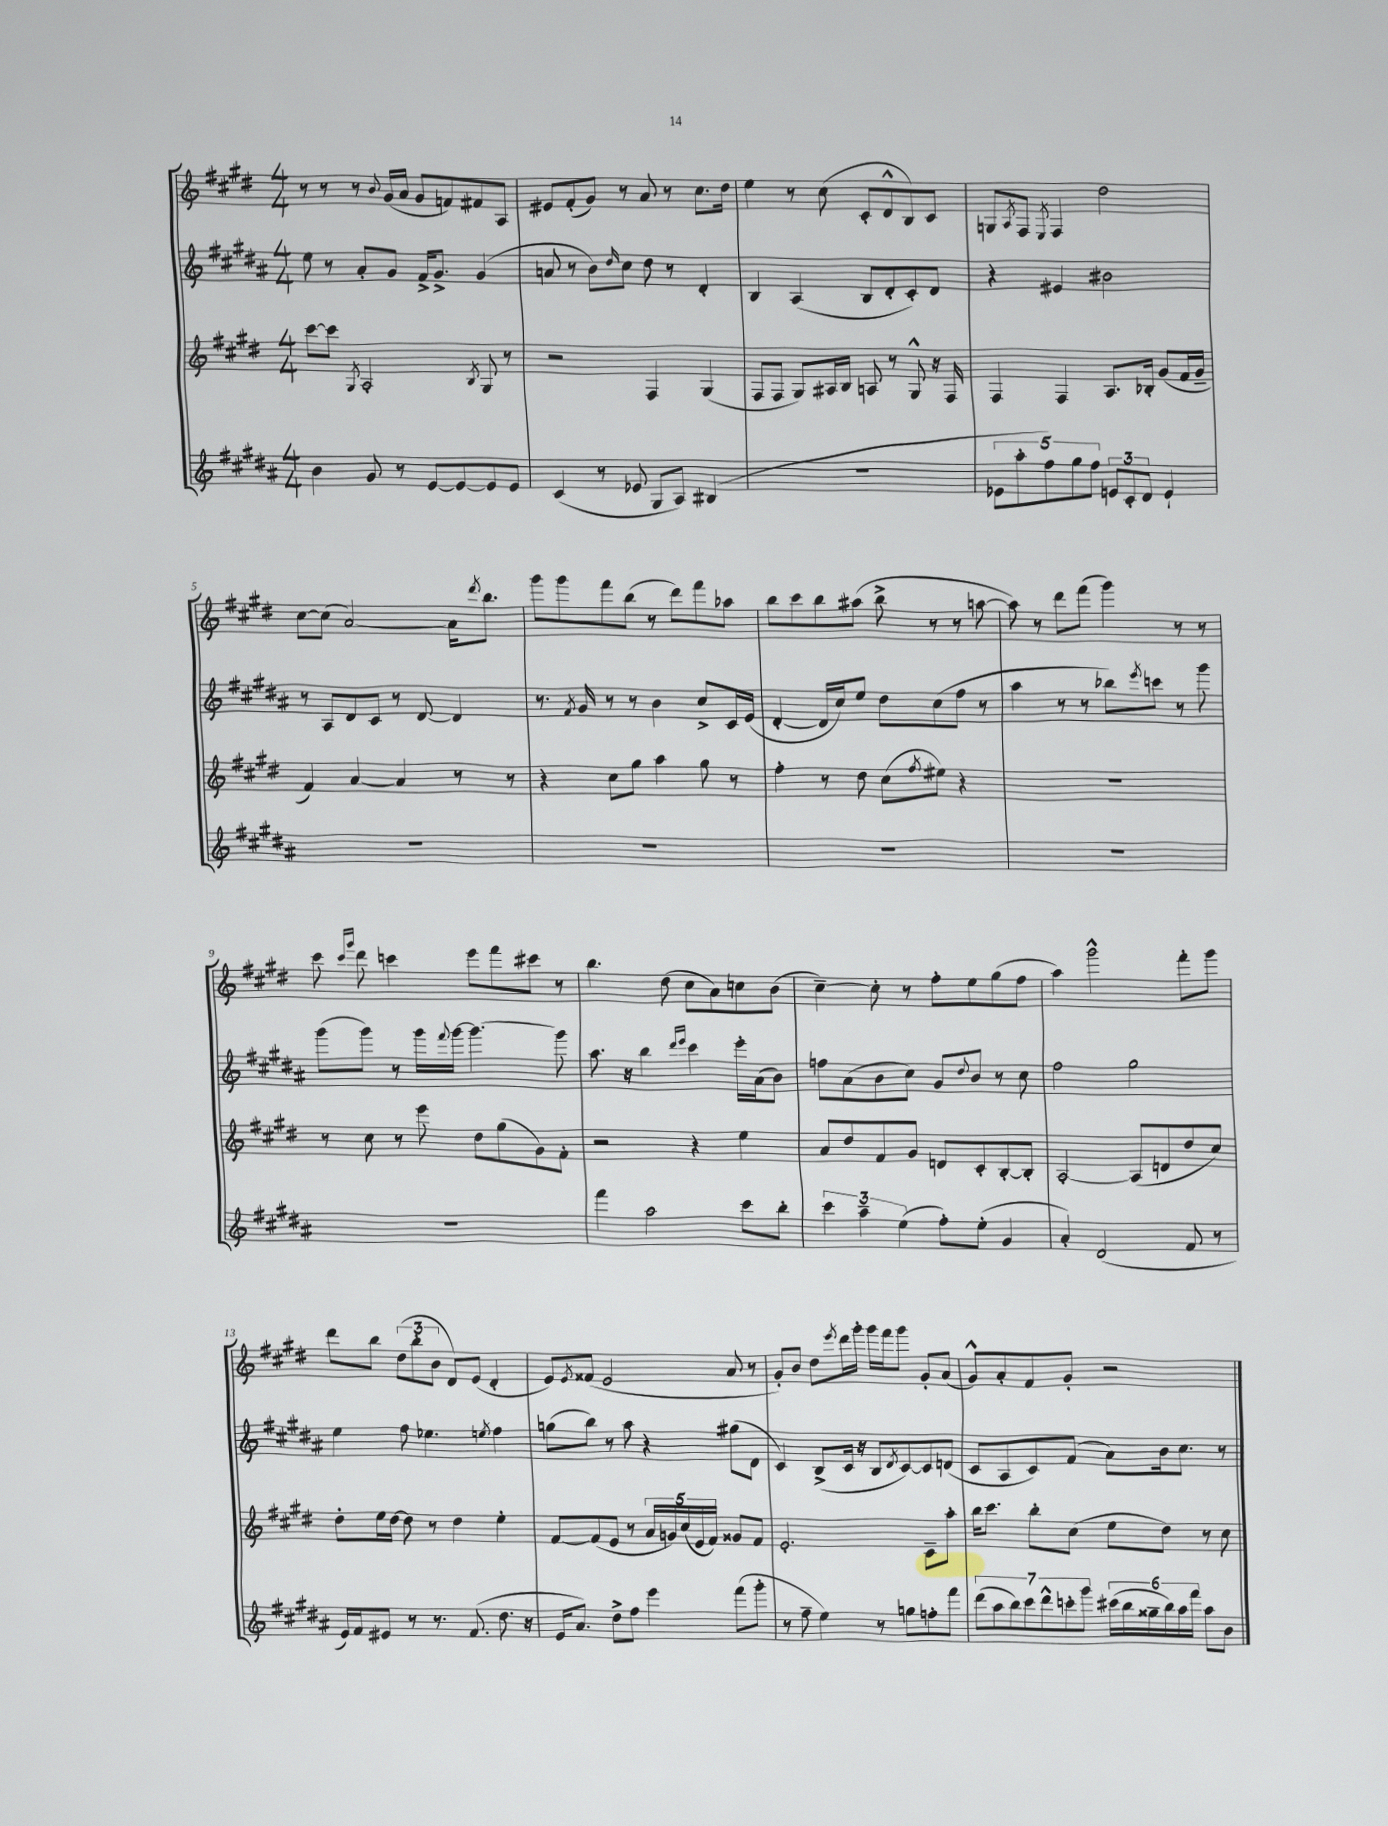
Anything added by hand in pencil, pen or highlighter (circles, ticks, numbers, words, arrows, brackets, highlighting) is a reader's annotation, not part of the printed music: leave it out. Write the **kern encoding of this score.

**kern	**kern	**kern	**kern
*staff4	*staff3	*staff2	*staff1
*clefG2	*clefG2	*clefG2	*clefG2
*k[f#c#g#d#a#]	*k[f#c#g#d#]	*k[f#c#g#d#a#]	*k[f#c#g#d#]
*M4/4	*M4/4	*M4/4	*M4/4
4b\	[8ccc#\L	8ee\	8r
.	8ccc#\]J	8r	8r
.	8qG#/	.	.
8g#/	2A'/	8a#'/L	8r
.	.	.	8qqb/
8r	.	8g#/J	(16g#/LL
.	.	.	16a/JJ
[8e/L	.	16f#^/LK	8g#/L
.	.	8.g#^/J	.
8e/_	.	.	8f/)
.	8qB/	.	.
8e/]	8G#/	(4g#/	8f#/
8e/J	8r	.	8A/J
=	=	=	=
(4c#/	2r	8a/	8e#/L
.	.	8r	(8f#'/
8r	.	8b\L)	8g#/J)
.	.	16qqdd#/	.
8e-/	.	8cc#\J	8r
8G#/L	4F#/	8dd#\	8a/
8A#/J)	.	8r	8r
(4B#/	(4G#/	4d#'/	8.cc#\L
.	.	.	16dd#\Jk
=	=	=	=
1r	8F#/L	4B/	4ee\
.	8F#/J	.	.
.	8G#/L)	(4A#/	8r
.	16A#/L	.	(8cc#\
.	16B/JJ	.	.
.	8A/	8B/L	8c#'/L
.	8r	8d#'/	8d#^^/
.	8G#^^/	8c#'/)	8B/)
.	16r	8d#/J	8c#/J
.	16F#/	.	.
=	=	=	=
10e-\L	4F#/	4r	8G/L
10aa#'\	.	.	.
.	.	.	8qA/
.	.	.	8F#/J
10ff#\)	.	.	.
.	.	.	8qE/
.	4F#/	4e#/	4F#/
10gg#\	.	.	.
10ff#\J	.	.	.
12e/L	8.A/L	2b#\	2dd#\
12c#'/	.	.	.
12d#/J	.	.	.
.	16B-'/Jk	.	.
4e`/	(8g#/L	.	.
.	16f#/L	.	.
.	16g#~/JJ	.	.
=	=	=	=
1r	4f#/)	8r	[8cc#\L
.	.	8A#/L	(8cc#\]J
.	[4a/	8d#/	[2a/)
.	.	8c#/J	.
.	4a/]	8r	.
.	.	[8d#/	.
.	8r	4d#/]	16a\]LK
.	.	.	8qddd#/
.	.	.	8.bb\J
.	8r	.	.
=	=	=	=
1r	4r	8.r	8ggg#\L
.	.	.	8ggg#\
.	.	8qf#/	.
.	.	16g#/	.
.	8cc#\L	8r	8fff#\
.	8gg#\J	8r	(8bb\J
.	4aa\	4b\	8r
.	.	.	8ddd#\L)
.	8gg#\	8cc#^/L	8fff#\
.	8r	16c#/L	8aa-\J
.	.	(16e/JJ	.
=	=	=	=
1r	4ff#'\	[4d#'/	8bb\L
.	.	.	8ccc#\
.	8r	16d#/]LL	8bb\
.	.	16cc#/J)	.
.	8dd#\	8ee/J	(8aa#\J
.	(8cc#\L	8dd#\L	8bb^\
.	8qff#/	.	.
.	8ee#\J)	(8cc#\	8r
.	4r	8ff#\J	8r
.	.	8r	[8aa\
=	=	=	=
1r	1r	4aa#\	8aa\])
.	.	.	8r
.	.	8r	8ddd#\L
.	.	8r	(8fff#\J
.	.	8bb-\L)	4ggg#\)
.	.	8qeee/	.
.	.	8ccc\J	.
.	.	8r	8r
.	.	8ggg#\	8r
=	=	=	=
1r	8r	(8ggg#\L	8ccc#\
.	.	.	16qqccc#/LL
.	.	.	16qqggg#/JJ
.	8cc#\	8ggg#\J)	8ddd#\
.	8r	8r	4ccc\
.	8eee\	16ggg#\LL	.
.	.	8qqfff#/	.
.	.	[16ggg#\JJ	.
.	8dd#\L	4.ggg#\_	8eee\L
.	(8gg#\	.	8fff#\
.	8g#\)	.	8ccc#\J
.	8f#'\J	8ggg#\]	8r
=	=	=	=
4fff#\	2r	8.aa#\	4.bb\
.	.	16r	.
2aa#\	.	4bb\	.
.	.	.	(8dd#\
.	.	16qqddd#/LL	.
.	.	16qqeee/JJ	.
.	4r	4ccc#\	8cc#\L
.	.	.	8a\)
8ccc#\L	4ee\	16eee'\LL	8cc\
.	.	(16a#\J	.
8bb'\J	.	8b\J)	(8b\J
=	=	=	=
6ccc#\	8a/L	8ff\L	[4cc#~\)
.	8dd#/	(8a#\	.
6aa#~\	.	.	.
.	8f#/	8b\	8cc#'\]
(6ee\	.	.	.
.	8g#/J	8cc#\J)	8r
8ff#'\L)	8d/L	8g#/L	8ff#'\L
.	.	8qqdd#/	.
(8ee'\J	8c#'/	8b/J	8ee\
4g#/	[8B'/	8r	(8gg#\
.	8B'/]J	8cc#\	8ff#\J
=	=	=	=
4a#'/)	[2A'/	2ff#\	4aa\)
(2d#/	.	.	2ggg#^^\
.	(8A/]L	2gg#\	.
.	8d/	.	.
8f#/	8dd#/	.	8fff#'\L
8r	8cc#/J)	.	8ggg#\J
=	=	=	=
16e/LL)	8dd#'\L	4ee\	8ddd#\L
16f#/J	.	.	.
8e#/J	16ee\L	.	8bb\J
.	[16dd#\JJ	.	.
8r	8dd#\]	8ff#\	(12dd#\L
.	.	.	12bb'\
8.r	8r	4.ee-\	.
.	.	.	12b\J
.	4dd#\	.	8d#/L)
(8.f#/	.	.	.
.	.	.	(8e/J
.	.	8qee/	.
8.dd#\	4ee'\	4ff#\	4d#'/
16r	.	.	.
=	=	=	=
16e/LK	[8f#/L	(8gg\L	8e/L)
8.a#/J)	.	.	.
.	.	.	8qe/
.	(8f#/]	8bb\J)	(8f##/J
8dd#^\L	8e/J	8r	2e/
8ff#\J	8r	8aa#\	.
4eee\	20a/LL	4r	.
.	20g/)	.	.
.	(20cc#/	.	.
.	20e/	.	.
.	20f#/JJ)	.	.
(8fff#\L	8g##/L	(8gg#\L	8a/
8ggg#'\J	8f#/J	8d#\J	8r
=	=	=	=
8r	2.e'/	4c#/)	8g#'/L)
8ff#~\	.	.	8b/J
4ee\)	.	(8B^/L	8dd#\L
.	.	.	8qeee/
.	.	16c#/Jk	16ddd#\L
.	.	16r	16ggg#'\JJ
8r	.	8B/L	16ggg#\LL
.	.	.	16fff#\J
.	.	8qd#/	.
8gg\L	.	[8c#/)	8ggg#\J
8ff'\	8c#~\L	8c#/]	8g#'/L
8fff#\J	8aa'\J	(8d/J	(8a/J
=	=	=	=
(14ddd#\L	16bb\LK	8c#/L	8g#^^/L)
.	8.ccc#\J	.	.
14aa#\	.	.	.
.	.	8A#/	8a'/
14bb\)	.	.	.
14ccc#\	.	.	.
.	8bb'\L	8c#/)	8f#/
14ddd#^^\	.	.	.
14ccc'\	.	.	.
.	(8cc#\J	(8f#/J	8g#'/J
14ggg#\J	.	.	.
(24ccc#\LL	8ee\L	8a#\L)	2r
24bb\	.	.	.
24gg##~\	.	.	.
24bb\)	8dd#\J)	16b\k	.
24aa#\	.	.	.
.	.	8.cc#\J	.
24fff#\JJ	.	.	.
8aa#\L	8r	.	.
8b\J	8cc#\	8r	.
==	==	==	==
*-	*-	*-	*-
